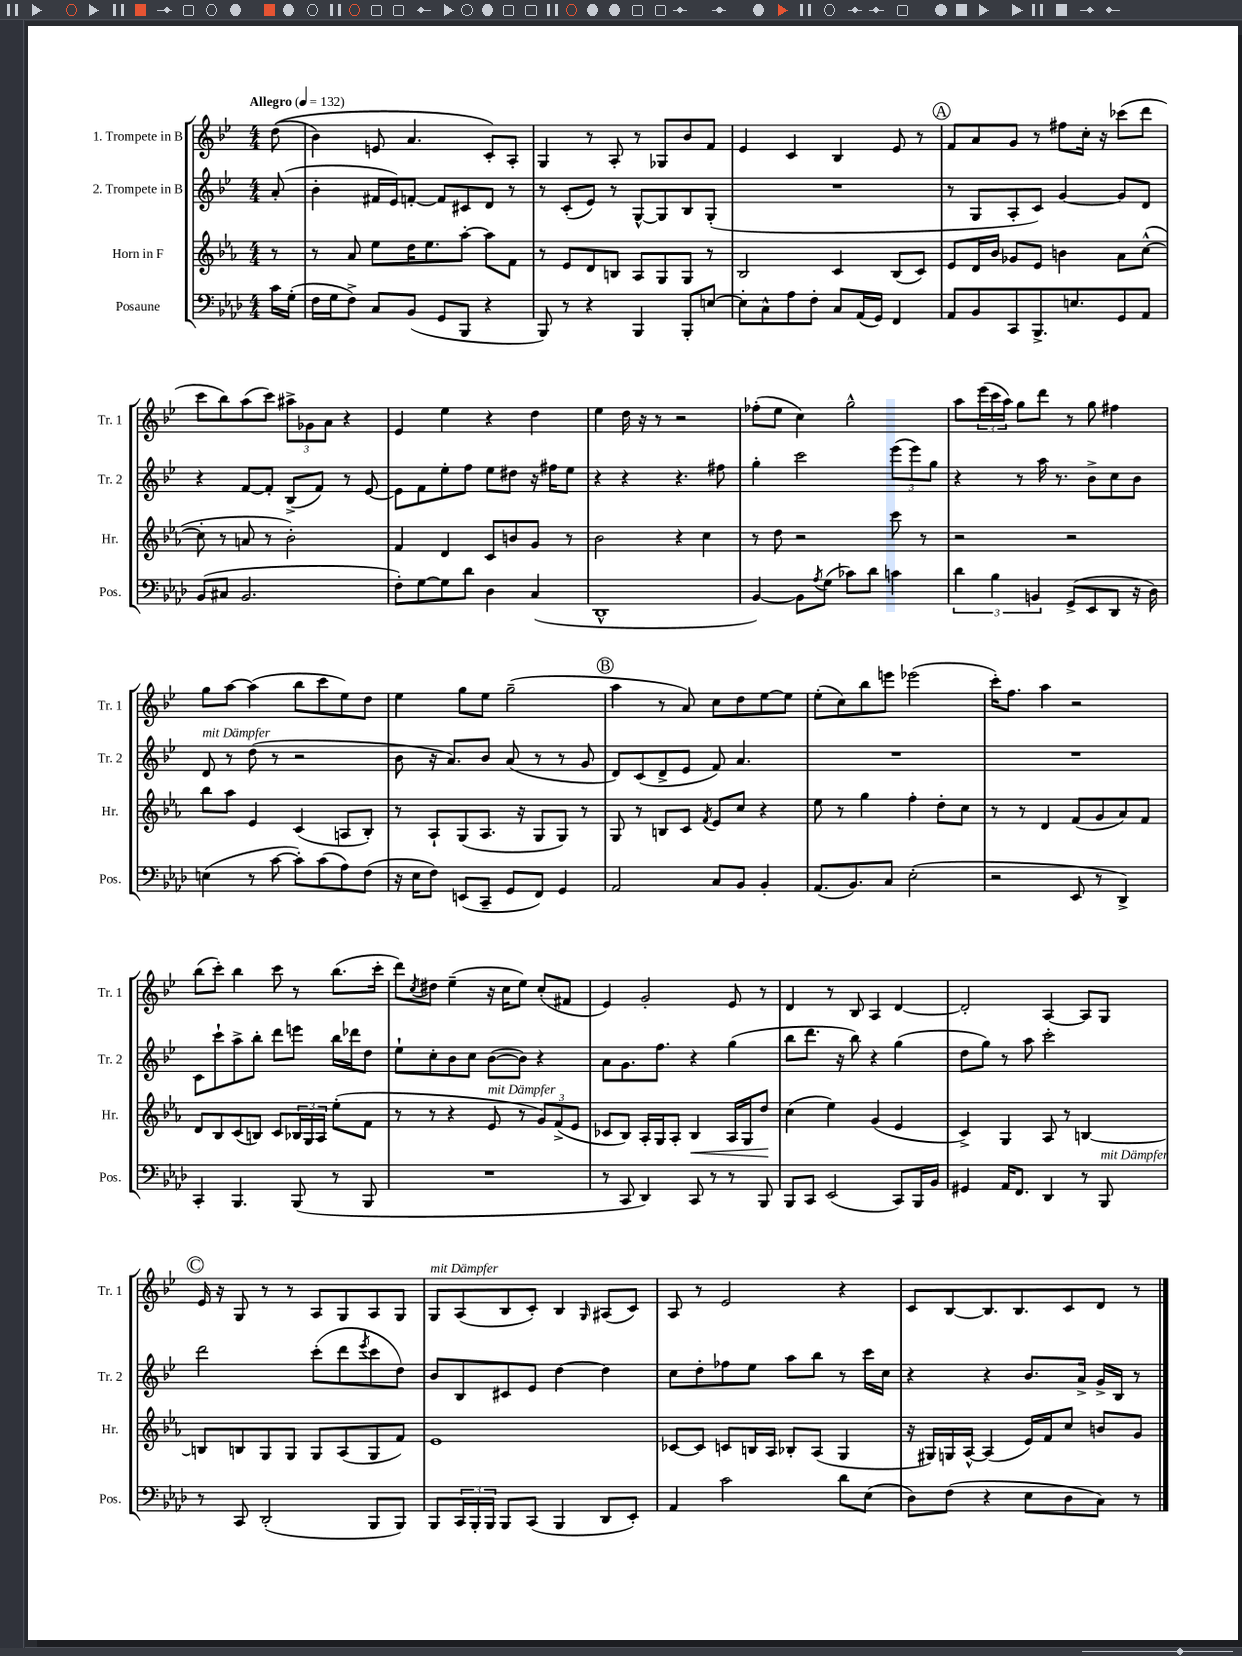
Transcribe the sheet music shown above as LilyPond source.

<<
\new StaffGroup <<
\new Staff = "s0" \with { instrumentName = "1. Trompete in B" shortInstrumentName = "Tr. 1" } {
    \clef treble \key bes \major \numericTimeSignature \time 4/4 \partial 8 \tempo "Allegro" 4 = 132
    d''8(\( |
    bes'4) e'8 a'4. c'8-.\) a8-. |
    g4 r8 a8-. r8 ges8 bes'8 f'8 |
    ees'4 c'4 bes4 ees'8 r8 |
    \mark \markup { \circle "A" } f'8 a'8 g'8 r8 fis''8 c''16-. r16 ces'''8( d'''8 |
    c'''8 bes''8) a''8( c'''8) \tuplet 3/2 { ais''8-> ges'8 a'8 } r4 |
    ees'4 ees''4 r4 d''4 |
    ees''4 d''16 r16 r8 r2 |
    fes''8-.( ees''8 c''4) g''2-^ |
    a''8 \tuplet 3/2 { ees'''16( c'''16 a''16) } g''8 d'''8 r8 g''8 fis''4 |
    g''8 a''8~ a''4( bes''8 c'''8 ees''8) d''8 |
    ees''4 g''8 ees''8 g''2--( |
    \mark \markup { \circle "B" } a''4 r8 a'8) c''8 d''8 ees''8~ ees''8 |
    ees''8-.( c''8) bes''8 e'''8 ees'''2( |
    c'''16-.) f''8. a''4 r2 |
    bes''8( c'''8-.) bes''4 c'''8 r8 bes''8.( c'''16-. |
    d'''8) \acciaccatura { c''8 } dis''8 ees''4--( r16 c''16 ees''8) c''8-.( fis'8 |
    ees'4) g'2-. ees'8 r8 |
    d'4 r8 bes8 a4 d'4~ |
    d'2-. a4~ a8 g8 |
    \mark \markup { \circle "C" } ees'16 r16 g8 r8 r8 a8 g8 a8 g8 |
    g8^\markup { \italic "mit Dämpfer" } a8( bes8 c'8-.) bes4 \grace { g16 } ais8( c'8) |
    a8 r8 ees'2 r4 |
    c'8 bes8~ bes8. bes8. c'8 d'8 r8 \bar "|." |
}
\new Staff = "s1" \with { instrumentName = "2. Trompete in B" shortInstrumentName = "Tr. 2" } {
    \clef treble \key bes \major \numericTimeSignature \time 4/4 \partial 8
    a'8-.( |
    bes'4-. fis'16 ees'16) f'8~-. f'8 cis'8 d'8 r8 |
    r8 c'8-.( ees'8) r8 g8~-^ g8 bes8 g8-.( |
    R1 |
    \mark \markup { \circle "A" } r8 g8 a8-. c'8) g'4~ g'8 d'8 |
    r4 f'8~ f'8-. bes8->( f'8) r8 ees'8~ |
    ees'8 f'8 ees''8-. f''8 ees''8 dis''8 r16 fis''16 ees''8 |
    r4 r4 r4. fis''8 |
    g''4-. c'''2 \tuplet 3/2 { ees'''8( ees'''8) g''8 } |
    r4 r8 a''16 r8. bes'8-> c''8 bes'8 |
    d'8^\markup { \italic "mit Dämpfer" } r8 d''8( r8 r2 |
    bes'8 r16 a'8.) bes'8 a'8( r8 r8 g'8 |
    \mark \markup { \circle "B" } d'8) c'8( d'8-> ees'8 f'8) a'4. |
    R1 |
    R1 |
    c'8 c'''8-! a''8-> bes''8-. d'''8 e'''8 bes''16 des'''16 d''8 |
    ees''8-! c''8-. bes'8 c''8 bes'8~( bes'8) r4 |
    a'8 g'8. f''8. r4 g''4( |
    bes''8 d'''8. r16 bes''8) r4 g''4( |
    d''8 g''8) r8 a''8 c'''2-. |
    \mark \markup { \circle "C" } d'''2 c'''8-.( d'''8 \acciaccatura { ees'''8 } c'''8 d''8) |
    bes'8 bes8 cis'8 ees'8 d''4~ d''4 |
    c''8 d''8-. fes''8 ees''8 a''8 bes''8 r8 c'''16 c''16 |
    r4 r4 bes'8. a'16-> g'16-> bes16 r8 \bar "|." |
}
\new Staff = "s2" \with { instrumentName = "Horn in F" shortInstrumentName = "Hr." } {
    \clef treble \key ees \major \numericTimeSignature \time 4/4 \partial 8
    r8 |
    r8 aes'8 ees''8 d''16 ees''8. aes''8~-. aes''8 f'8 |
    r8 ees'8 d'8 b8 aes8 g8 g8 r8 |
    bes2 c'4 bes8( c'8) |
    \mark \markup { \circle "A" } ees'8 d'16 bes'16 ges'8 ees'8 b'4 aes'8 c''8~-^( |
    c''8-. r8 a'8 r8 bes'2-.) |
    f'4 d'4 c'8 b'8 g'8 r8 |
    bes'2 r4 c''4 |
    r8 d''8 r2 c'''8 r8 |
    r2 r2 |
    bes''8 aes''8 ees'4 c'4( a8 bes8-.) |
    r8 aes8-! g8( aes8. r16 g8 g8) r8 |
    \mark \markup { \circle "B" } g8 r8 b8 c'8 \acciaccatura { f'8 } ees'8 c''8 r4 |
    ees''8 r8 g''4 f''4-. d''8-. c''8 |
    r8 r8 d'4 f'8( g'8 aes'8) f'8 |
    d'8 bes8 c'8( b8) c'8 \tuplet 3/2 { bes16 g16 aes16 } ees''8-.( f'8 |
    r8 r8 r4 ees'8^\markup { \italic "mit Dämpfer" } r8 \tuplet 3/2 { g'8) f'8->( ees'8 } |
    ces'8 bes8) aes16-. g16 aes8-. bes4\< aes16 g16 d''8\! |
    c''4( ees''4) g'4( ees'4 |
    c'4->) g4 aes8 r8 b4~ |
    \mark \markup { \circle "C" } b8 b8 g8 g8 g8 aes8( g8 f'8) |
    ees'1 |
    ces'8~ ces'8 c'8 b16 aes16 bes8-. aes8( g4 |
    r16 gis16) g16 aes16~-^ aes4( ees'16) f'16 c''8 b'8 g'8 \bar "|." |
}
\new Staff = "s3" \with { instrumentName = "Posaune" shortInstrumentName = "Pos." } {
    \clef bass \key aes \major \numericTimeSignature \time 4/4 \partial 8
    c'16 g16-.( |
    f16 g16 f8->) c8 bes,8( g,8 bes,,8 r4 |
    bes,,8) r8 r4 bes,,4 bes,,8-. e8~ |
    e8-. c8-^ aes8 f8-. c8 aes,16( g,16) f,4 |
    \mark \markup { \circle "A" } aes,8 bes,8 c,8 bes,,8.-> e8. g,8 aes,8 |
    bes,8( cis8 bes,2. |
    f8-.) g8~ g8 des'8 des4 c4( |
    des,1-^ |
    bes,4~) bes,8 \acciaccatura { aes8 } g8( ces'8) des'8 c'4 |
    \tuplet 3/2 { des'4 bes4 b,4 } g,8->( ees,8 des,8 r16 des16) |
    e4( r8 c'8~ c'8-.) c'8( aes8) f8( |
    r16 ees16 f8) e,8( c,8-- g,8 f,8) g,4 |
    \mark \markup { \circle "B" } aes,2 c8 bes,8 bes,4-. |
    aes,8.( bes,8.) c8 ees2-.( |
    r2 ees,8 r8 des,4->) |
    c,4-. bes,,4. bes,,8( r8 bes,,8 |
    R1 |
    r8 c,8 des,4) c,8 r8 r8 bes,,8 |
    bes,,8 c,8 ees,2( c,8) bes,,16 bes,16 |
    gis,4 aes,16 f,8. des,4 r8 bes,,8^\markup { \italic "mit Dämpfer" } |
    \mark \markup { \circle "C" } r8 c,8 des,2-.( bes,,8 bes,,8) |
    bes,,8 \tuplet 3/2 { c,16 bes,,16-. bes,,16 } bes,,8 c,8( bes,,4 des,8 ees,8-.) |
    aes,4 c'2 des'8 ees8( |
    des8) f8( r4 ees8 des8 c8) r8 \bar "|." |
}
>>
>>
\layout { \context { \Score \remove "Bar_number_engraver" } }
